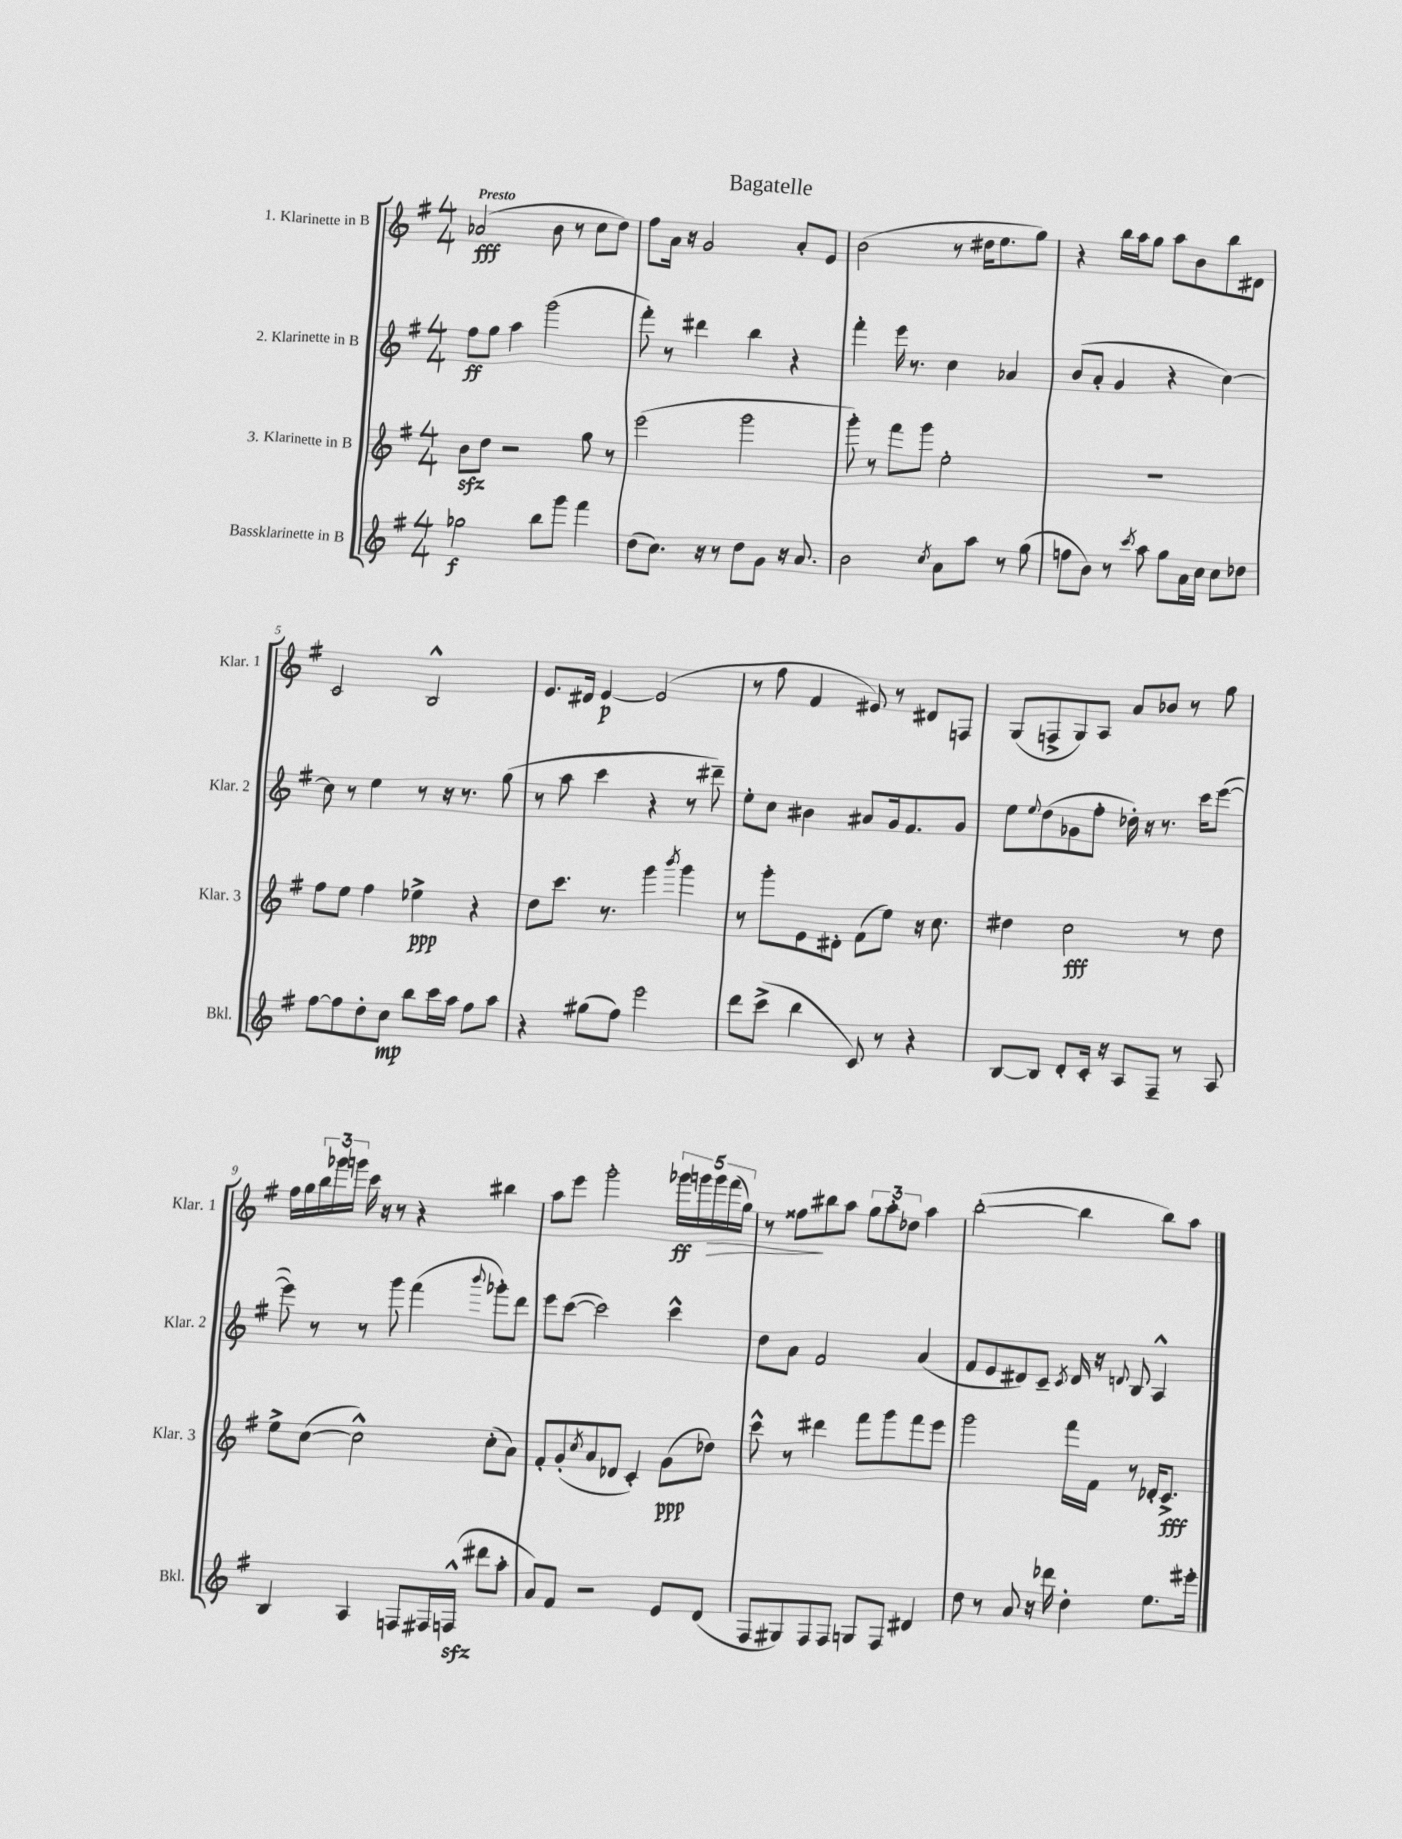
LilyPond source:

\header { title = "Bagatelle" }
<<
\new StaffGroup <<
\new Staff = "s0" \with { instrumentName = "1. Klarinette in B" shortInstrumentName = "Klar. 1" } {
    \clef treble \key g \major \numericTimeSignature \time 4/4 \tempo "Presto"
    aes'2\fff( b'8 r8 c''8 d''8) |
    fis''8 a'16 r16 g'2 a'8-. e'8 |
    b'2( r8 dis''16 e''8. g''8) |
    r4 b''16 a''16 g''8 a''8 b'8 b''8 dis'8 |
    c'2 b2-^ |
    e'8. dis'16 e'4~\p e'2( |
    r8 fis''8 fis'4 eis'8) r8 dis'8 f8 |
    g8( f8-> g8) a8 a'8 bes'8 r8 g''8 |
    fis''16 g''16 \tuplet 3/2 { b''16 ges'''16 g'''16 } c'''16 r16 r8 r4 bis''4 |
    a''8 e'''8 g'''2-. \tuplet 5/4 { ges'''16\ff g'''16 g'''16\> fis'''16( g''16) } |
    r8 fisis''8\! bis''8 a''8 \tuplet 3/2 { g''8 a''8-. des''8 } a''4 |
    b''2~-.( b''4 b''8) a''8 \bar "|." |
}
\new Staff = "s1" \with { instrumentName = "2. Klarinette in B" shortInstrumentName = "Klar. 2" } {
    \clef treble \key g \major \numericTimeSignature \time 4/4
    fis''8\ff g''8 a''4 g'''2( |
    fis'''8-.) r8 dis'''4 b''4 r4 |
    fis'''4-. e'''16 r8. c''4 aes'4 |
    b'8( a'8-. g'4 r4 c''4~) |
    c''8 r8 e''4 r8 r16 r8. g''8( |
    r8 a''8 c'''4 r4 r8 dis'''8--) |
    e''8-. c''8 bis'4 ais'8 g'16 fis'8. g'8 |
    e''8 \appoggiatura { e''8 } d''8( ges'8 fis''8-. des''16-.) r16 r8. c'''16 e'''8~( |
    e'''8) r8 r8 g'''8 fis'''4( \appoggiatura { b'''8 } ges'''8-.) d'''8 |
    e'''8 c'''8~( c'''2) c'''4-^ |
    d''8 a'8 fis'2 a'4( |
    fis'8 e'8 dis'8) c'8-- \acciaccatura { c'8 } dis'16 r16 \appoggiatura { d'8 } b8 a4-^ \bar "|." |
}
\new Staff = "s2" \with { instrumentName = "3. Klarinette in B" shortInstrumentName = "Klar. 3" } {
    \clef treble \key g \major \numericTimeSignature \time 4/4
    b'8\sfz d''8 r2 g''8 r8 |
    e'''2( g'''2 |
    g'''8-.) r8 fis'''8 g'''8 e''2-. |
    R1 |
    fis''8 e''8 fis''4 ees''4->\ppp r4 |
    d''8 c'''8. r8. g'''4 \acciaccatura { b'''8 } g'''4 |
    r8 g'''8-. e'8 dis'8-. fis'8( e''8) r16 c''8. |
    dis''4 c''2\fff r8 dis''8 |
    e''8-> c''8~( c''2-^) c''8-.( a'8) |
    fis'8-. g'8-.( \acciaccatura { c''8 } a'8 des'8 c'4-.) g'8\ppp( des''8) |
    c'''8-^ r8 dis'''4 fis'''8 g'''8 fis'''8 e'''8 |
    g'''2 fis'''16 fis'16 r8 des'16-. c'8.->\fff \bar "|." |
}
\new Staff = "s3" \with { instrumentName = "Bassklarinette in B" shortInstrumentName = "Bkl." } {
    \clef treble \key g \major \numericTimeSignature \time 4/4
    ges''2\f b''8 g'''8 fis'''4 |
    d''8( c''8.) r16 r8 d''8 g'8 r16 a'8. |
    b'2 \acciaccatura { c''8 } a'8 a''8 r8 g''8( |
    f''8 b'8) r8 \acciaccatura { c'''8 } a''8 g''8 a'16 c''16 c''8 des''8 |
    fis''8~ fis''8 d''8-. c''8\mp b''8 c'''16 a''16 fis''8 a''8 |
    r4 gis''8( fis''8) e'''2 |
    d'''8 c'''8->( b''4 c'8) r8 r4 |
    b8~ b8 d'8-. c'16-. r16 a8 fis8-- r8 a8 |
    b4 a4 f8 fis16 f16-^\sfz( dis'''8 a''8-. |
    a'8) fis'8 r2 e'8 d'8( |
    fis8 gis8) fis8 fis8 g8 fis8 dis'4 |
    d''8 r8 a'8 r16 des'''16 d''4-. e''8. eis'''16-. \bar "|." |
}
>>
>>
